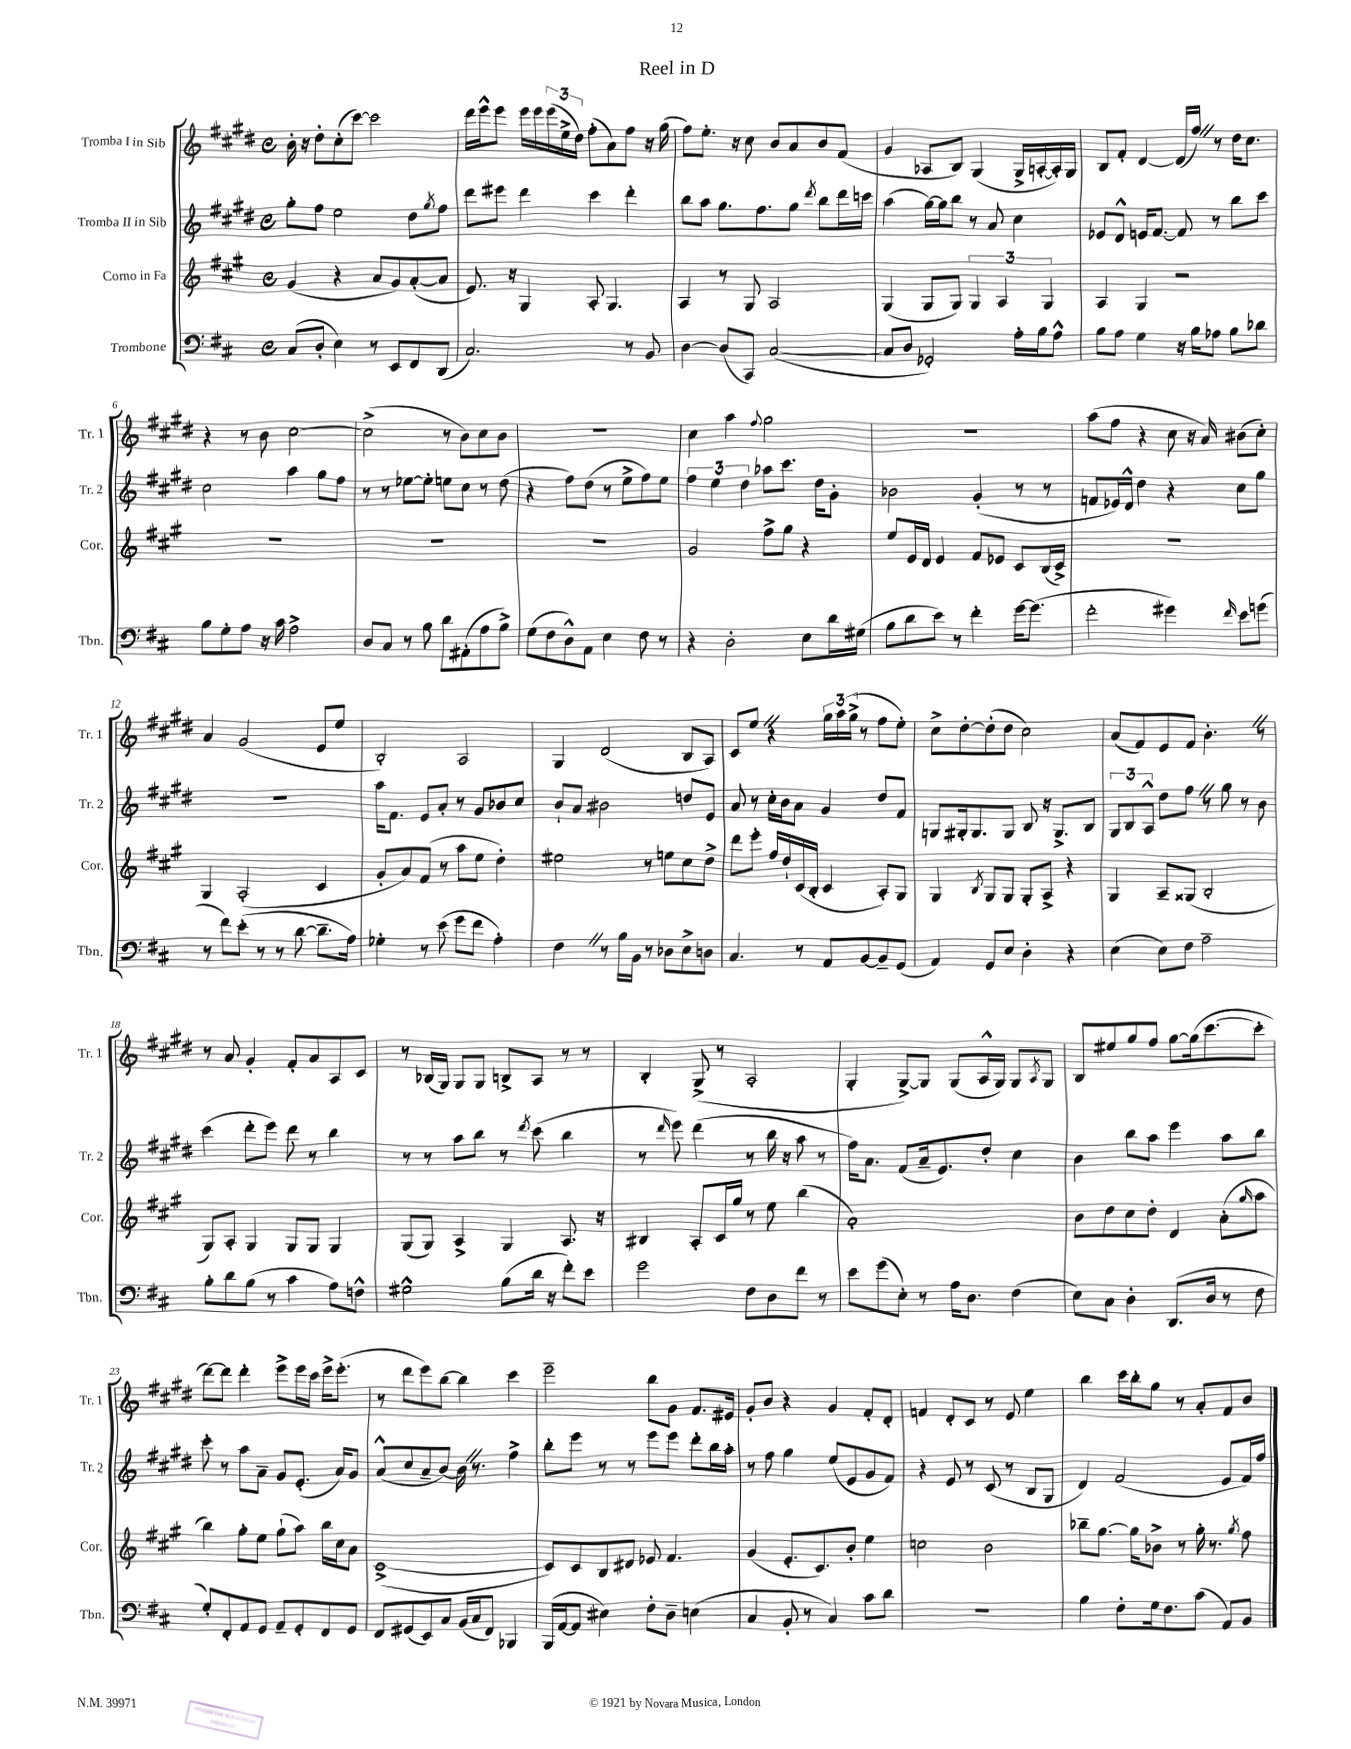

**kern	**kern	**kern	**kern
*staff4	*staff3	*staff2	*staff1
*clefF4	*clefG2	*clefG2	*clefG2
*k[f#c#]	*k[f#c#g#]	*k[f#c#g#d#]	*k[f#c#g#d#]
*M4/4	*M4/4	*M4/4	*M4/4
*met(c)	*met(c)	*met(c)	*met(c)
(8C#/L	(4g#/	8gg#'\L	16b'\
.	.	.	16r
8D'/J	.	8ff#\J	8dd#'\L
4E\)	4r	2ee\	(8cc#'\
.	.	.	[8ccc#\J)
8r	8a/L	.	2ccc#\]
8EE/L	8g#/)	.	.
8FF#/	([8a'/	8dd#\L	.
.	.	8qgg#/	.
(8DD/J	8a/]J	8ff#\J	.
=	=	=	=
2.C#/)	8.e/)	8ddd#\L	16ddd#\LL
.	.	.	16eee^^\J
.	.	8eee#\J	8eee\J
.	16r	.	.
.	4G#/	4ddd#\	16eee\LL
.	.	.	16eee\
.	.	.	(24eee\
.	.	.	24ee^\
.	.	.	24dd#\JJ)
.	8A'/	4ccc#\	(8ff#'\L
.	4.G#/	.	8a\)
8r	.	4ddd#'\	8ff#\J
8BB/	.	.	16r
.	.	.	(16gg#\
=	=	=	=
[4D\	4A/	8bb\L	8ff#\L)
.	.	8aa\J	8.ee'\J
(8D/]L	8r	8.gg#\L	.
.	.	.	16r
8CC#/J)	8G#/	.	8cc#\
.	.	8.ff#\	.
([2C#/	2A/	.	8b/L
.	.	8gg#\J	8a/
.	.	8qddd#/	.
.	.	8bb\L	8b/
.	.	16ddd#\L	(8f#/J
.	.	16ccc\JJ	.
=	=	=	=
8C#/]L	(4G#/	(4aa\	4g#/
8D/J	.	.	.
2GG-'/)	8G#/L	[16gg#\LL)	8A-/L
.	.	16gg#\]J	.
.	8G#/J)	8bb\J	8B/J)
.	6G#/	8r	(4G#/
.	.	8a/	.
.	6A/	.	.
16A'\LL	.	4cc#\	16G#^/LL
16B\J	.	.	[16A'/
.	6G#/	.	.
8A^^\J	.	.	16A'/])
.	.	.	16G#/JJ
=	=	=	=
8B\L	4A/	8e-/L	8B/L
8A\J	.	8d#^^/J	8f#'/J
4G\	4G#/	16e/LK	[4d#/
.	.	[8.f#/J	.
16r	2r	8f#/]	(16d#/]LL
16B\LK	.	.	16ff#/JJ)
8A-\J	.	8r	8r
8B\L	.	8bb\L	16dd#\LK
.	.	.	8.cc#\J
8d-\J	.	8ccc#\J	.
=	=	=	=
8B\L	1r	2cc#\	4r
8G'\	.	.	.
8A\J	.	.	8r
16r	.	.	8b\
16c#\	.	.	.
2A^\	.	4aa\	[2cc#\
.	.	8gg#\L	.
.	.	8ff#\J	.
=	=	=	=
8D/L	1r	8r	(2cc#^\]
8C#/J	.	8r	.
8r	.	[8ee-\L	.
8B\	.	8ee-'\]J	.
8d\L	.	8ee\L	8r
(8AA#'\	.	8cc#\J	8b\L)
8A\	.	8r	8cc#\
8B^\J)	.	(8dd#\	8b\J
=	=	=	=
(8G\L	1r	4r	1r
8F#\	.	.	.
8D^^\)	.	8ff#\L)	.
8AA\J	.	(8dd#\J	.
4E\	.	8r	.
.	.	8ee^\L	.
8F#\	.	8ff#\)	.
8r	.	8ee\J	.
=	=	=	=
4r	2g#/	6ff#\	4cc#\
.	.	6ee\	.
2D'\	.	.	4aa\
.	.	6dd#\	.
.	.	.	8qqff#/
.	8ff#^\L	8aa-\L	2gg#\
.	8gg#\J	8.ccc#\J	.
8E\L	4r	.	.
.	.	16dd#\LK	.
16d\L	.	8g#'\J	.
(16G#\JJ	.	.	.
=	=	=	=
8B\L	8ee/L	2b-\	1r
8d\	16e/L	.	.
.	16d/JJ	.	.
8e\J)	4e/	.	.
8r	.	.	.
4f#'\	8f#/L	(4g#'/	.
.	8e-/J	.	.
[16g\LK	8c#/L	8r	.
(8.g\]J	.	.	.
.	(16B/L	8r	.
.	16c#^/JJ)	.	.
=	=	=	=
2f#'\	1r	8f/L	(8aa\L
.	.	16e-/L)	8ff#\J
.	.	16d#^^/JJ	.
.	.	4dd#\	4r
4g#\)	.	4r	8cc#\
.	.	.	16r
.	.	.	16a/)
16qqf#/	.	.	.
8e\L	.	8cc#\L	(8b#\L
(8g\J	.	8gg#\J	8cc#'\J)
=	=	=	=
8r	4G#/	1r	4a/
8f#\L)	.	.	.
(8e'\J	(2A'/	.	(2g#/
8r	.	.	.
8r	.	.	.
[8d\	.	.	.
8.d~\]L	4c#/	.	8e/L
.	.	.	8ee/J
16A\Jk)	.	.	.
=	=	=	=
4G-'\	8g#'/L	16aa\LK	2B'/)
.	.	8.f#\J	.
.	8a/)	.	.
8r	(8f#/J	8e/L	.
(8e\	8r	8a'/J	.
8g\L	8aa\L	8r	2A/
8f#\J	8ee\J	8g#/L	.
4A'\)	4dd'\)	8b-/	.
.	.	8cc#/J	.
=	=	=	=
4F#\	2ee#\	8b`/L	4G#/
.	.	8a/J	.
8r	.	2b#\	(2d#/
16B\LL	.	.	.
16BB\JJ	.	.	.
8r	8r	.	.
8D-\L	8ee\L	.	.
8E^\	8cc#\	8dd/L	8B/L
8D\J	8dd^\J	8e/J	8A/J)
=	=	=	=
4.C#/	8ddd\L	8a/	8c#/L
.	8eee'\J	8r	8ee/J
.	16ff#/LL	16cc#'\LL	4r
.	16dd`/	16b\J	.
8r	(16c#/	8a\J	.
.	16B'/JJ	.	.
8AA/L	4c#/	4g#/	24gg#\LL
.	.	.	24aa\
.	.	.	(24gg#^\JJ
[8BB/	.	.	8r
8BB~/]	8A'/L)	8dd#/L	8ff#\L
(8GG/J	8G#/J	8f#/J	8ee'\J)
=	=	=	=
4AA/)	4G#/	8G/L	8cc#^\L
.	.	16G#'/k	[8dd#'\
.	.	8.G#/	.
.	8qB/	.	.
8GG/L	8G#/L	.	(8dd#'\]
8E/J	8G#/J	8G#/J	8dd#\J
4D'\	8G#'/L	8B/	2cc#\)
.	8A^/J	16r	.
.	.	8.G#^/L	.
4r	4r	.	.
.	.	8B/J	.
=	=	=	=
(4E\	4G#/	12G#/L	(8a/L
.	.	12B/	.
.	.	.	8f#/)
.	.	12A^^/J	.
8E\L)	8A~/L	8dd#\L	8e/
8F#\J	(8G##/J	8ff#\J	8f#/J
2A~\	2B'/	8r	4.b'\
.	.	8gg#\	.
.	.	8r	.
.	.	8b\	8r
=	=	=	=
8B'\L	8G#/L)	(4ccc#\	8r
8d\	8A'/J	.	8a/
(8B\J	4G#/	8ddd#'\L	4g#'/
8r	.	8eee\J)	.
4c#\	8G#/L	8ddd#\	8f#'/L
.	8G#/J	8r	8a/
8A\L)	4G#/	4bb\	8A/
8F^^\J	.	.	8c#/J
=	=	=	=
2G#^^\	(8G#/L	8r	8r
.	8G#/J)	8r	(16B-/LL
.	.	.	16G#/JJ)
.	4A^/	8aa\L	8G#/L
.	.	8bb\J	8G#/J
(8B\L	4G#/	8r	8B^/L
.	.	8qddd#/	.
16d\Jk	.	(8ccc#\	8A/J
16r	.	.	.
8f#'\L)	8.A/	4bb\	8r
8e\J	.	.	8r
.	16r	.	.
=	=	=	=
2g\	4B#/	8r	4B'/
.	.	16qqddd#/	.
.	.	8eee\)	.
.	8A'/L	(4ddd#\	(8G#^/
.	16c#/L	.	8r
.	16gg#/JJ	.	.
8F#\L	8r	8r	2A'/
8D\	8ee\	16bb\	.
.	.	16r	.
8f#\J	(4bb\	8aa\	.
8r	.	8r	.
=	=	=	=
8e\L	1a')	16ff#\LK)	4G#'/
.	.	8.a\J	.
(8g\	.	.	.
8E'\J)	.	(8f#/L	[8G#^/L)
8r	.	16a~/k	8G#/]J
.	.	8.e/)	.
16A\LK	.	.	(8G#/L
8.D\J	.	.	.
.	.	8dd#'/J	16A^^/L
.	.	.	16G#/JJ)
(4F#\	.	4cc#\	8G#/L
.	.	.	8qA/
.	.	.	8G#/J
=	=	=	=
8E\L)	8b\L	4b\	8B/L
8C#\J	8dd\	.	8ee#/
4D'\	8cc#\	8bb\L	8gg#/
.	8dd'\J	8aa\J	8ff#/J
(8.DD/L	4d/	4eee\	[8gg#\L
.	.	.	(16gg#\]k
16D/Jk	.	.	[8.ccc#\
8r	(8a'\L	8aa\L	.
.	16qqgg#/	.	.
8F#\	8aa\J	8bb\J	8ccc#'\]J
=	=	=	=
8G'/L)	4bb\)	8ccc#'\	[8ddd#\L)
8FF#'/	.	8r	8ddd#\]J
8AA/	8gg#'\L	8aa\L	4ddd#'\
8GG/J	8ee\J	8a~\J	.
8AA~/L	(8gg#`\L	8g#/L	8eee^\L
8GG'/	8aa\J)	(8.e'/J	16eee\L
.	.	.	16ccc#\JJ
8FF#/	16bb\LL	.	16eee^\LK
.	16cc#\J	16a/LK)	(8.eee'\J
8GG/J	8a\J	8g#/J	.
=	=	=	=
8FF#/L	([1c#^	(8a^^/L	8r
(8GG#/	.	8cc#/	8ddd#\L
8EE/)	.	8a~/	8eee\)
8C#/J	.	[8b/J)	[8bb\J
(16BB/LL	.	16b\]	4bb\]
16C#/J	.	8.r	.
8FF#/J)	.	.	.
4BBB-/	.	4ff#^\	4ccc#\
=	=	=	=
(16BBB/LL	8c#/]L)	8bb'\L	2eee~\
[16AA/J	.	.	.
8AA/]J	8c#/	8eee\J	.
4E#\)	8B/	8r	.
.	8d#/J	8r	.
8F#'\L	8e-/	8eee\L	8bb\L
8D~\J	4.f#/	8eee\J	8g#\J
(4E\	.	8ddd#'\L	8.f#/L
.	.	16bb\L	.
.	.	16aa'\JJ	16e#/Jk
=	=	=	=
4C#/	(4g#/	8r	8g#'/L
.	.	8ff#\	8b/J
8BB'/	8.e'/L	4gg#\	4r
8r	.	.	.
.	8.c#/)	.	.
4C#/)	.	(8ee/L	4g#/
.	8b'/J	8e/	.
8c#\L	4ee\	8g#/	8f#'/L
8d\J	.	8f#/J)	8d#'/J
=	=	=	=
1r	2cc\	4r	4f/
.	.	8e/	8d#'/L
.	.	8r	8c#/J
.	2b\	(8c#/	8r
.	.	8r	8e/
.	.	8B/L	4ee\
.	.	8G#/J	.
=	=	=	=
4B\	8bb-~\L	4d#/)	4bb\
.	[8.gg#\J	.	.
8F#'\L	.	(2f#/	16ccc#\LL
.	16gg#\]LK	.	16bb'\J
16G\k	8b-^\J	.	8gg#\J
8.F#\	.	.	.
.	8r	.	8r
(8c#\J	16gg#'\	.	8a'/L
.	8.r	.	.
8AA/L)	.	8e/L	8f#/
.	8qgg#/	.	.
8BB/J	8ff#\	16f#/L)	8b/J
.	.	16ff#/JJ	.
==	==	==	==
*-	*-	*-	*-
